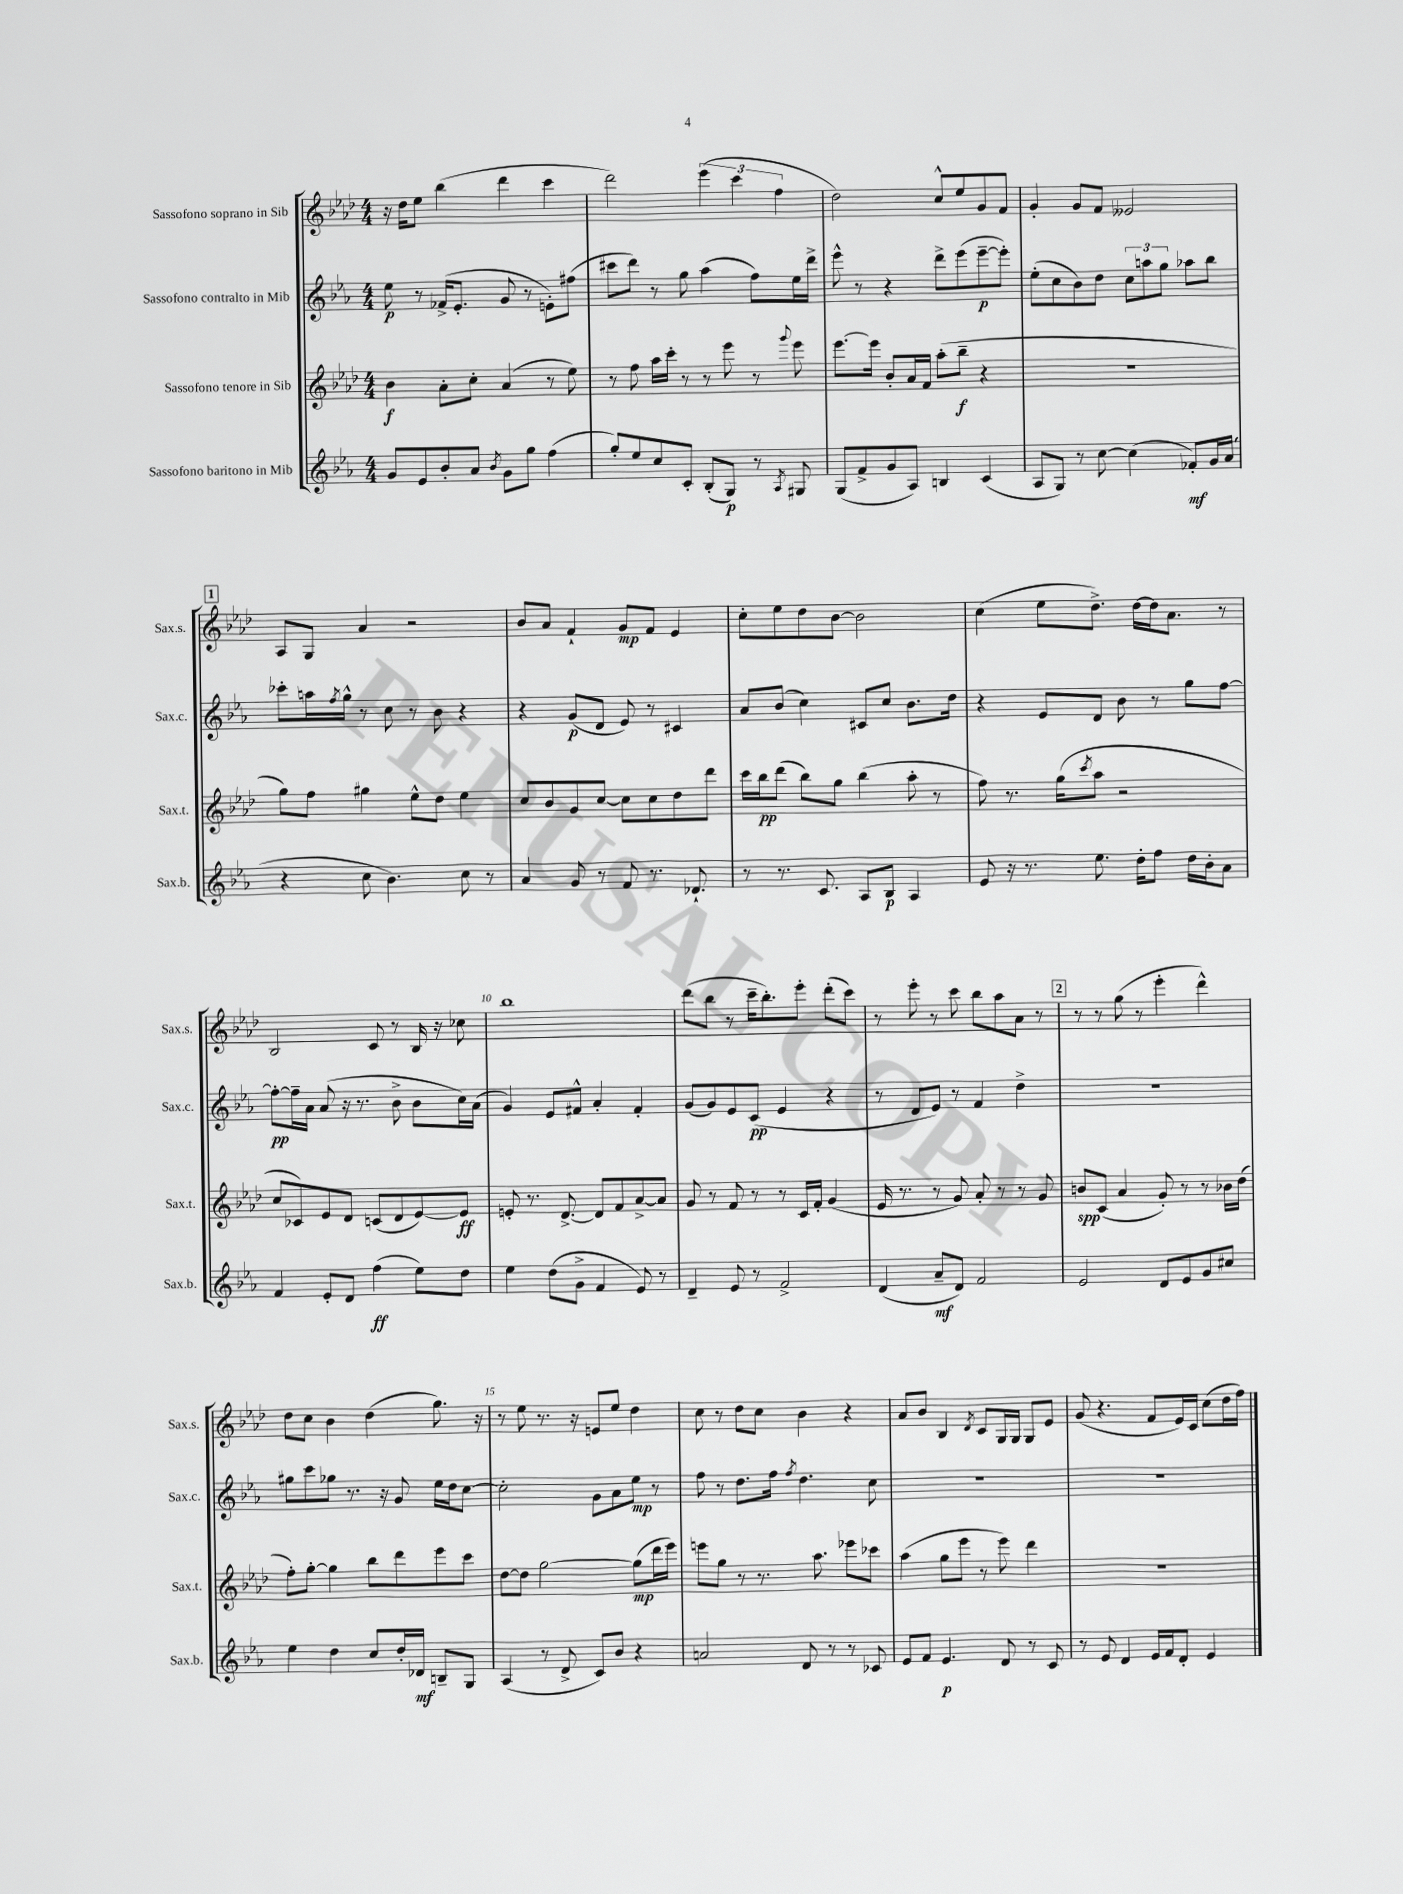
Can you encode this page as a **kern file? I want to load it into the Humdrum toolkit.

**kern	**kern	**kern	**kern
*staff4	*staff3	*staff2	*staff1
*clefG2	*clefG2	*clefG2	*clefG2
*k[b-e-a-]	*k[b-e-a-d-]	*k[b-e-a-]	*k[b-e-a-d-]
*M4/4	*M4/4	*M4/4	*M4/4
8g/L	4b-\	8ee-\	16r
.	.	.	16dd-\LK
8e-/	.	8r	8ee-\J
8b-'/	8a-'\L	(16f-^/LK	(4bb-\
.	.	8.e-'/J	.
8a-/J	8cc'\J	.	.
8qb-/	.	.	.
8g\L	(4a-/	8g/	4ddd-\
8gg\J	.	8r	.
(4ff\	8r	8e'\L)	4ccc\
.	8ee-\)	(8ff#\J	.
=	=	=	=
8gg'/L)	8r	8ccc#\L	2ddd-\)
8ee-/	8ff\	8ddd\J)	.
8cc/	16aa-\LL	8r	.
.	16ccc'\JJ	.	.
8c'/J	8r	8gg\	.
(8B-'/L	8r	(4aa-\	(6eee-\
8G/J)	8eee-\	.	.
.	.	.	6ccc\
8r	8r	8ff\L)	.
.	.	.	6ff\
8qA-/	8qqggg/	.	.
8G#/	8eee-\	16ee-\L	.
.	.	16ddd^\JJ	.
=	=	=	=
(8G/L	[8.eee-\L	8eee-^^\	2dd-\)
8f^/	.	8r	.
.	16eee-\]Jk	.	.
8g/	8b-'/L	4r	.
8A-/J)	16a-/L	.	.
.	16f/JJ	.	.
4B/	(8aa-'\L	8ddd^\L	8cc^^/L
.	8bb-~\J	(8eee-\	8ee-/
(4c/	4r	[8eee-~\	8g/
.	.	8eee-'\]J)	8f/J
=	=	=	=
8A-/L	1r	(8ee-'\L	4g'/
8G/J)	.	8cc\	.
8r	.	8b-\)	8g/L
[8cc\	.	8dd\J	8f/J
(4cc\]	.	12cc\L	2e--/
.	.	12aa\	.
.	.	12gg\J	.
8f-'/L)	.	8aa-\L	.
16g/L	.	8bb-\J	.
(16a-/JJ	.	.	.
=	=	=	=
4r	8gg\L)	8ccc-'\L	8A-/L
.	8ff\J	16aa\L	8G/J
.	.	8qff/	.
.	.	16gg^^\JJ	.
8cc\	4gg#\	8r	4a-/
4.b-\)	.	8cc\	.
.	8ee-^^\L	8r	2r
.	8dd-\J	8b-\	.
8cc\	4ee-\	4r	.
8r	.	.	.
=	=	=	=
4a-/	8cc/L	4r	8b-/L
.	8b-/	.	8a-/J
8g/	8g/	(8g/L	4f`/
8r	[8cc/J	8d/J	.
8f/	8cc\]L	8e-/)	8g/L
8.r	8cc\	8r	8f/J
.	8dd-\	4c#/	4e-/
8.d-`/	.	.	.
.	8ddd-\J	.	.
=	=	=	=
8r	16ccc\LL	8a-/L	8cc'\L
.	16bb-\J	.	.
8.r	(8ddd-\J	(8b-/J	8ee-\
.	8bb-\L)	4cc\)	8dd-\
8.c/	.	.	.
.	8gg\J	.	[8b-\J
8A-/L	(4bb-\	8c#/L	2b-\]
8B-/J	.	8cc/J	.
4A-/	8aa-'\	8.b-\L	.
.	8r	.	.
.	.	16dd\Jk	.
=	=	=	=
8e-/	8ff\)	4r	(4cc\
16r	8.r	.	.
8.r	.	.	.
.	.	8e-/L	8ee-\L
.	(16gg\LK	.	.
.	8qccc/	.	.
8.ee-\	8aa-\J	8d/J	8.dd-^\J)
.	2r	8b-\	.
16dd'\LK	.	.	[16dd-\LL
8ff\J	.	8r	16dd-\]J
.	.	.	8.a-\J
16dd\LL	.	8gg\L	.
16b-'\J	.	.	.
8a-\J	.	[8ff\J	8r
=	=	=	=
4f/	8cc/L	8ff'\_L	2B-/
.	8c-/)	16ff~\]L	.
.	.	16a-\JJ	.
8e-'/L	8e-/	(8a-/	.
8d/J	8d-/J	16r	.
.	.	8.r	.
(4ff\	(8c/L	.	8c/
.	8d-/	8b-^\	8r
8ee-\L)	[8e-/)	8b-\L	16B-/
.	.	.	16r
8dd\J	8e-/]J	16cc\L)	8cc-\
.	.	(16a-\JJ	.
=	=	=	=
4ee-\	8e'/	4g/)	1bb-
.	8.r	.	.
(8dd\L	.	8e-/L	.
.	[8.d-^/	.	.
8g^\J	.	8f#^^/J	.
4f/	8d-/]L	4a-'/	.
.	8f/	.	.
8e-/)	[8a-^/	4f#'/	.
8r	8a-/]J	.	.
=	=	=	=
4d~/	8g/	(8g/L	(8ddd-\L
.	8r	8g/)	8bb-\J
8e-/	8f/	8e-/	8r
8r	8r	(8c/J	16ccc~\LK
.	.	.	8.bb-'\)
2f^/	8r	4e-/	.
.	16c/LL	.	8eee-'\J
.	16f'/JJ	.	.
.	(4g/	4r	(8ddd-'\L
.	.	.	8ccc\J)
=	=	=	=
(4d/	16e-/	8r	8r
.	8.r	.	.
.	.	8d/L	8eee-'\
8a-~/L	8r	8e-/J)	8r
8d/J)	8g/)	8r	8ccc\
2f/	8a-'/	4f/	8bb-\L
.	8r	.	8aa-\
.	8r	4dd^\	8a-\J
.	8g/	.	8r
=	=	=	=
2e-/	8b/L	1r	8r
.	(8c/J	.	8r
.	4a-/	.	(8gg\
.	.	.	8r
8d/L	8g'/)	.	4eee-'\
8e-/	8r	.	.
8g/	8r	.	4ddd-^^\)
8cc#/J	16b-\LL	.	.
.	(16dd-\JJ	.	.
=	=	=	=
4ee-\	8ff'\L)	8gg#\L	8dd-\L
.	[8gg'\J	8ccc\	8cc\J
4dd\	4gg\]	8gg-\J	4b-\
.	.	8.r	.
8cc/L	8bb-\L	.	(4dd-\
.	.	16r	.
16dd'/L	8ddd-\	8g/	.
16d-/JJ	.	.	.
8B~/L	8eee-\	16ee-\LL	8.gg\)
.	.	16dd\J	.
8G/J	8ccc\J	[8cc\J	.
.	.	.	16r
=	=	=	=
(4A-/	[8dd-\L	2cc'\]	8r
.	8dd-\]J	.	8ee-\
8r	[2gg\	.	8.r
8d^/	.	.	.
.	.	.	16r
8c/L)	.	8g\L	8e/L
8b-/J	.	8a-\	8ee-/J
4r	(8gg\]L	8ee-\J	4dd-\
.	16ddd-\L	8r	.
.	16eee-\JJ)	.	.
=	=	=	=
2a/	8eee\L	8ff\	8cc\
.	8gg\J	8r	8r
.	8r	8.dd\L	8dd-\L
.	8.r	.	8cc\J
.	.	16ff\Jk	.
.	.	8qff/	.
8d/	.	4.dd\	4b-\
.	8.aa-\	.	.
8r	.	.	.
8r	8eee-\L	.	4r
8c-/	8ccc-\J	8cc\	.
=	=	=	=
8e-/L	(4aa-\	1r	8a-/L
8f/J	.	.	8b-/J
4.e-/	8gg\L	.	4B-/
.	8eee-\J	.	.
.	.	.	8qd-/
.	8r	.	8c/L
8d/	8eee-\)	.	16G/L
.	.	.	16G/JJ
8r	4ddd-\	.	8G/L
8c/	.	.	8e-/J
=	=	=	=
8r	1r	1r	(8g/
8e-/	.	.	4.r
4d/	.	.	.
16e-/LL	.	.	8f/L
16f/J	.	.	.
8d'/J	.	.	16e-/L)
.	.	.	16c/JJ
4e-/	.	.	(8cc\L
.	.	.	16dd-\L
.	.	.	16ff\JJ)
==	==	==	==
*-	*-	*-	*-
